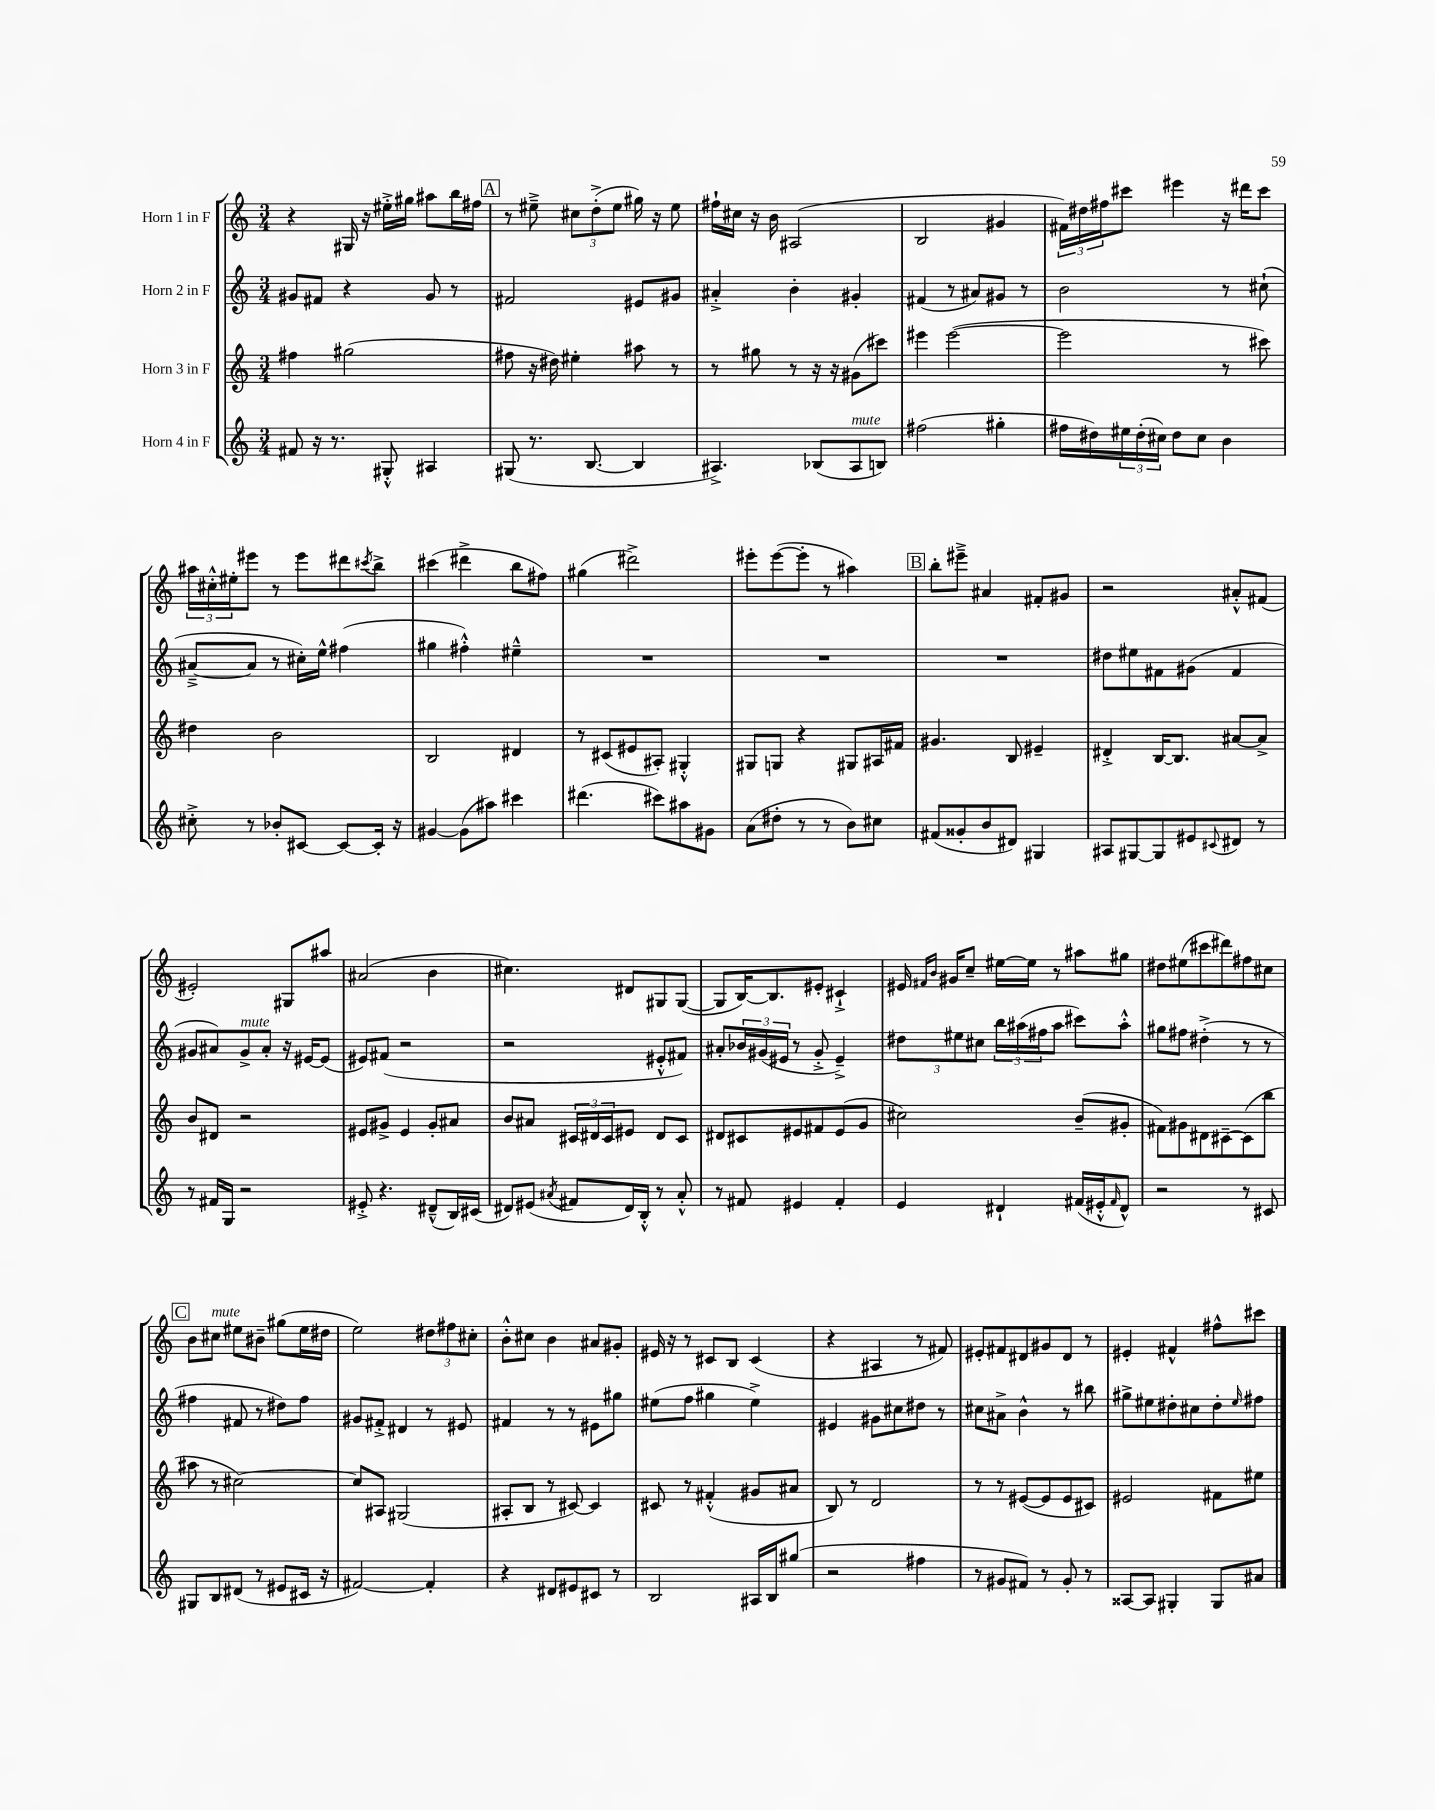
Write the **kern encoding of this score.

**kern	**kern	**kern	**kern
*part4	*part3	*part2	*part1
*staff4	*staff3	*staff2	*staff1
*I"Horn 4 in F	*I"Horn 3 in F	*I"Horn 2 in F	*I"Horn 1 in F
*clefG2	*clefG2	*clefG2	*clefG2
*k[]	*k[]	*k[]	*k[]
*M3/4	*M3/4	*M3/4	*M3/4
=3	=3	=3	=3
8f#X/	4ff#X\	8g#X/L	4r
16r	.	8f#X/J	.
8.r	.	.	.
.	(2gg#X\	4r	16G#X/
.	.	.	16r
8G#X'^^/	.	.	16ee#X'^\LL
.	.	.	16gg#X\JJ
4A#X/	.	8g#/	8aa#X\L
.	.	8r	16bb\L
.	.	.	16ff#X\JJ
!!LO:REH:place=s1:t=A
=4	=4	=4	=4
(8G#X/	8ff#X\	2f#X/	8r
8.r	16r	.	8ee#X~^\
.	16dd#X\)	.	.
.	4ee#X'\	.	12cc#X\L
[8.B/	.	.	.
.	.	.	(12dd'^\
.	.	.	12ee#\J
4B/]	8aa#X\	8e#X/L	16gg#X\)
.	.	.	16r
.	8r	8g#X/J	8ee#\
=5	=5	=5	=5
4.A#X^/)	8r	4a#X'^/	16ff#X`\LL
.	.	.	16cc#X\JJ
.	8gg#X\	.	16r
.	.	.	16b\
.	8r	4b'\	(2A#X/
(8B-X/L	16r	.	.
.	16r	.	.
!LO:TX:a:i:t=mute	!	!	!
8A#/	(8g#X\L	4g#X'/	.
8Bn/J)	8ccc#X\J)	.	.
=6	=6	=6	=6
(2ff#X\	4eee#X\	(4f#X/	2B/
.	([2eee#\	8r	.
.	.	8a#X/L)	.
4gg#X'\	.	8g#X/J	4g#X/
.	.	8r	.
=7	=7	=7	=7
16ff#X\LL	2eee#\]	2b\	24f#X\LL)
.	.	.	24dd#X\
16dd#X\)	.	.	.
.	.	.	24ff#X\J
24ee#X\	.	.	8ccc#X\J
(24dd#'\	.	.	.
24cc#X\JJ)	.	.	.
8dd#\L	.	.	4eee#X\
8cc#\J	.	.	.
4b\	8r	8r	16r
.	.	.	16ddd#X\KL
.	8ccc#X\)	(8cc#X`\	8ccc#\J
!!LO:LB:g=z
=8	=8	=8	=8
8cc#X'^\	4dd#X\	[8a#X~^/L	24aa#X\LL
.	.	.	24cc#X'^^\
.	.	.	24ee#X'\J
8r	.	8a#/J]	8eee#X\J
8b-X'/L	2b\	8r	8r
[8c#X/J	.	16cc#X'\LL)	8eee#\L
.	.	16ee^^\JJ	.
8c#/L_	.	(4ff#X\	8ddd#X\
.	.	.	8qccc#X/
16c#'/Jk]	.	.	8bb^\J
16r	.	.	.
=9	=9	=9	=9
[4g#X/	2B/	4gg#X\	(4ccc#X\
(8g#\L]	.	4ff#X'^^\)	4ddd#X^\
8aa#X\J)	.	.	.
4ccc#X\	4d#X/	4ee#X~^^\	8bb\L
.	.	.	8ff#X\J)
=10	=10	=10	=10
(4.ddd#X\	8r	2.r	(4gg#X\
.	(8c#X/L	.	.
.	8e#X/	.	2ddd#X^\)
8ccc#X\L)	8A#X'/J)	.	.
8aa#X\	4G#X'^^/	.	.
8g#X\J	.	.	.
=11	=11	=11	=11
(8a\L	8G#X/L	2.r	8eee#X'\L
8dd#X'\J	8Gn/J	.	([8eee#\
8r	4r	.	8eee#'\J]
8r	.	.	8r
8b\L)	8G#X/L	.	4aa#X\)
8cc#X\J	16A#X/L	.	.
.	16f#X/JJ	.	.
!!LO:REH:place=s1:t=B
=12	=12	=12	=12
(8f#X/L	4.g#X/	2.r	8bb'\L
8g##X'/	.	.	8eee#X~^\J
8b/	.	.	4a#X/
8d#X/J)	8B/	.	.
4G#X/	4e#X~/	.	8f#X'/L
.	.	.	8g#X/J
=13	=13	=13	=13
8A#X/L	4d#X'^/	8dd#X\L	2r
[8G#X/	.	8ee#X\	.
8G#/]	[16B/KL	8f#X\	.
.	8.B/J]	.	.
8e#X/	.	(8g#X\J	.
8qqc#X/	.	.	.
8d#X/J	[8a#X/L	4f#/	8a#X'^^/L
8r	8a#^/J]	.	(8f#X/J
!!LO:LB:g=z
=14	=14	=14	=14
8r	8b/L	8g#X/L	2e#X'/)
16f#X/LL	8d#X/J	8a#X/)	.
16G/JJ	.	.	.
!	!	!LO:TX:a:i:t=mute	!
2r	2r	8g#^/	.
.	.	8a#'/J	.
.	.	16r	8G#X/L
.	.	[16e#X/KL	.
.	.	(8e#/J]	8aa#X/J
=15	=15	=15	=15
8e#X'^/	8e#X/L	8e#X/L)	(2a#X/
4.r	8g#X^/J	(8f#X/J	.
.	4e#/	2r	.
(8d#X~^^/L	8g#'/L	.	4b\
16B/L)	8a#X/J	.	.
(16c#X/JJ	.	.	.
=16	=16	=16	=16
8d#X/L)	8b/L	2r	4.cc#X\)
(8e#X/J	8a#X/J	.	.
8qa#X/	.	.	.
8f#X/L	24c#X/LL	.	.
.	24d#X/	.	.
.	24c#/J	.	.
16d#/L)	8e#X/J	.	8d#X/L
16B'^^/JJ	.	.	.
8r	8d#/L	8e#X'^^/L	8G#X/
8a#'^^/	8c#/J	8f#X/J)	([8G#/J
=17	=17	=17	=17
8r	8d#X/L	8a#X'/L	8G#/L]
8f#X/	8c#X/	24b-X/L	[16B/K)
.	.	(24g#X/	.
.	.	.	8.B/]
.	.	24e#X/JJ	.
4e#X/	8e#X/	8r	.
.	8f#X/	8g#'^/	8e#X'/J
4f#'/	(8e#/	4e#~^/)	4c#X`^/
.	8g/J	.	.
=18	=18	=18	=18
4e/	2cc#X\)	12dd#X\L	16e#X/
.	.	.	16qqf#X/LL
.	.	.	16qqb/JJ
.	.	.	16g#X/KL
.	.	12ee#X\	.
.	.	.	8cc~/J
.	.	12cc#X\J	.
4d#X`/	.	24bb\LL	[16ee#X\LL
.	.	(24aa#X\	.
.	.	.	16ee#\JJ]
.	.	24ff#X\J	.
.	.	8aa#\J	8r
(16f#X/LL	(8b~/L	8ccc#X\L)	8aa#X\L
16e#X'^^/J	.	.	.
16qqf#/	.	.	.
8d#^^/J)	8g#X'/J	8aa#'^^\J	8gg#X\J
=19	=19	=19	=19
2r	8f#X\L)	8gg#X\L	8dd#X\L
.	8g#X\	8ff#X\J	(8ee#X\
.	8d#X\	(4dd#X'^\	8ccc#X\
.	[8c#X~\	.	8ddd#X\)
8r	(8c#\]	8r	8ff#X\
8c#X/	8bb\J	8r	8cc#X\J
!!LO:LB:g=z
!!LO:REH:place=s1:t=C
=20	=20	=20	=20
8G#X/L	8aa#X\	4ff#X\	8b\L
!	!	!	!LO:TX:a:i:t=mute
8B/	8r	.	8cc#X\J
(8d#X/J	[2cc#X\)	8f#X/	8ee#X\L
8r	.	8r	8b#X~\J
8e#X/L	.	8dd#X\L)	(8gg#X\L
16c#X/Jk	.	8ff#\J	16ee#\L
16r	.	.	16dd#X\JJ
=21	=21	=21	=21
[2f#X/)	8cc#/L]	8g#X/L	2ee\)
.	8A#X/J	8f#X'^/J	.
.	(2G#X/	4d#X/	.
4f#'/]	.	8r	12dd#X\L
.	.	.	12ff#X\
.	.	8e#X/	.
.	.	.	12cc#X'\J
=22	=22	=22	=22
4r	8A#X'/L	4f#X/	8b'^^\L
.	8B/J	.	8cc#X\J
8d#X/L	8r	8r	4b\
8e#X/	[8c#X/)	8r	.
8c#X/J	4c#/]	8e#X\L	8a#X/L
8r	.	8gg#X\J	8g#X'/J
=23	=23	=23	=23
2B/	8c#X/	(8ee#X\L	16e#X/
.	.	.	16r
.	8r	8ff\J	8r
.	(4f#X'^^/	4gg#X\	8c#X/L
.	.	.	8B/J
16A#X/LL	8g#X/L	4ee#^\)	(4c#/
16B/J	.	.	.
(8gg#X/J	8a#X/J	.	.
=24	=24	=24	=24
2r	8B/)	4e#X/	4r
.	8r	.	.
.	2d/	8g#X\L	4A#X/
.	.	8cc#X\	.
4ff#X\	.	8dd#X\J	8r
.	.	8r	8f#X/)
=25	=25	=25	=25
8r	8r	8cc#X\L	8e#X'/L
8g#X/L	8r	8a#X^\J	8f#X/
8f#X/J)	([8e#X/L	4b^^\	8d#X/
8r	8e#/]	.	8g#X/
8g#'/	8e#/	8r	8d#/J
8r	8c#X/J)	8bb#X\	8r
=26	=26	=26	=26
[8A##X/L	2e#X/	8gg#X^\L	4e#X'/
8A##/J]	.	8ee#X\	.
4G#X'/	.	8dd#X'\	4f#X^^/
.	.	8cc#X\	.
8G#/L	8f#X\L	8dd#'\	8ff#X^^\L
.	.	16qqee#/	.
8a#X/J	8ee#X\J	8ff#X\J	8ccc#X\J
==	==	==	==
*-	*-	*-	*-
